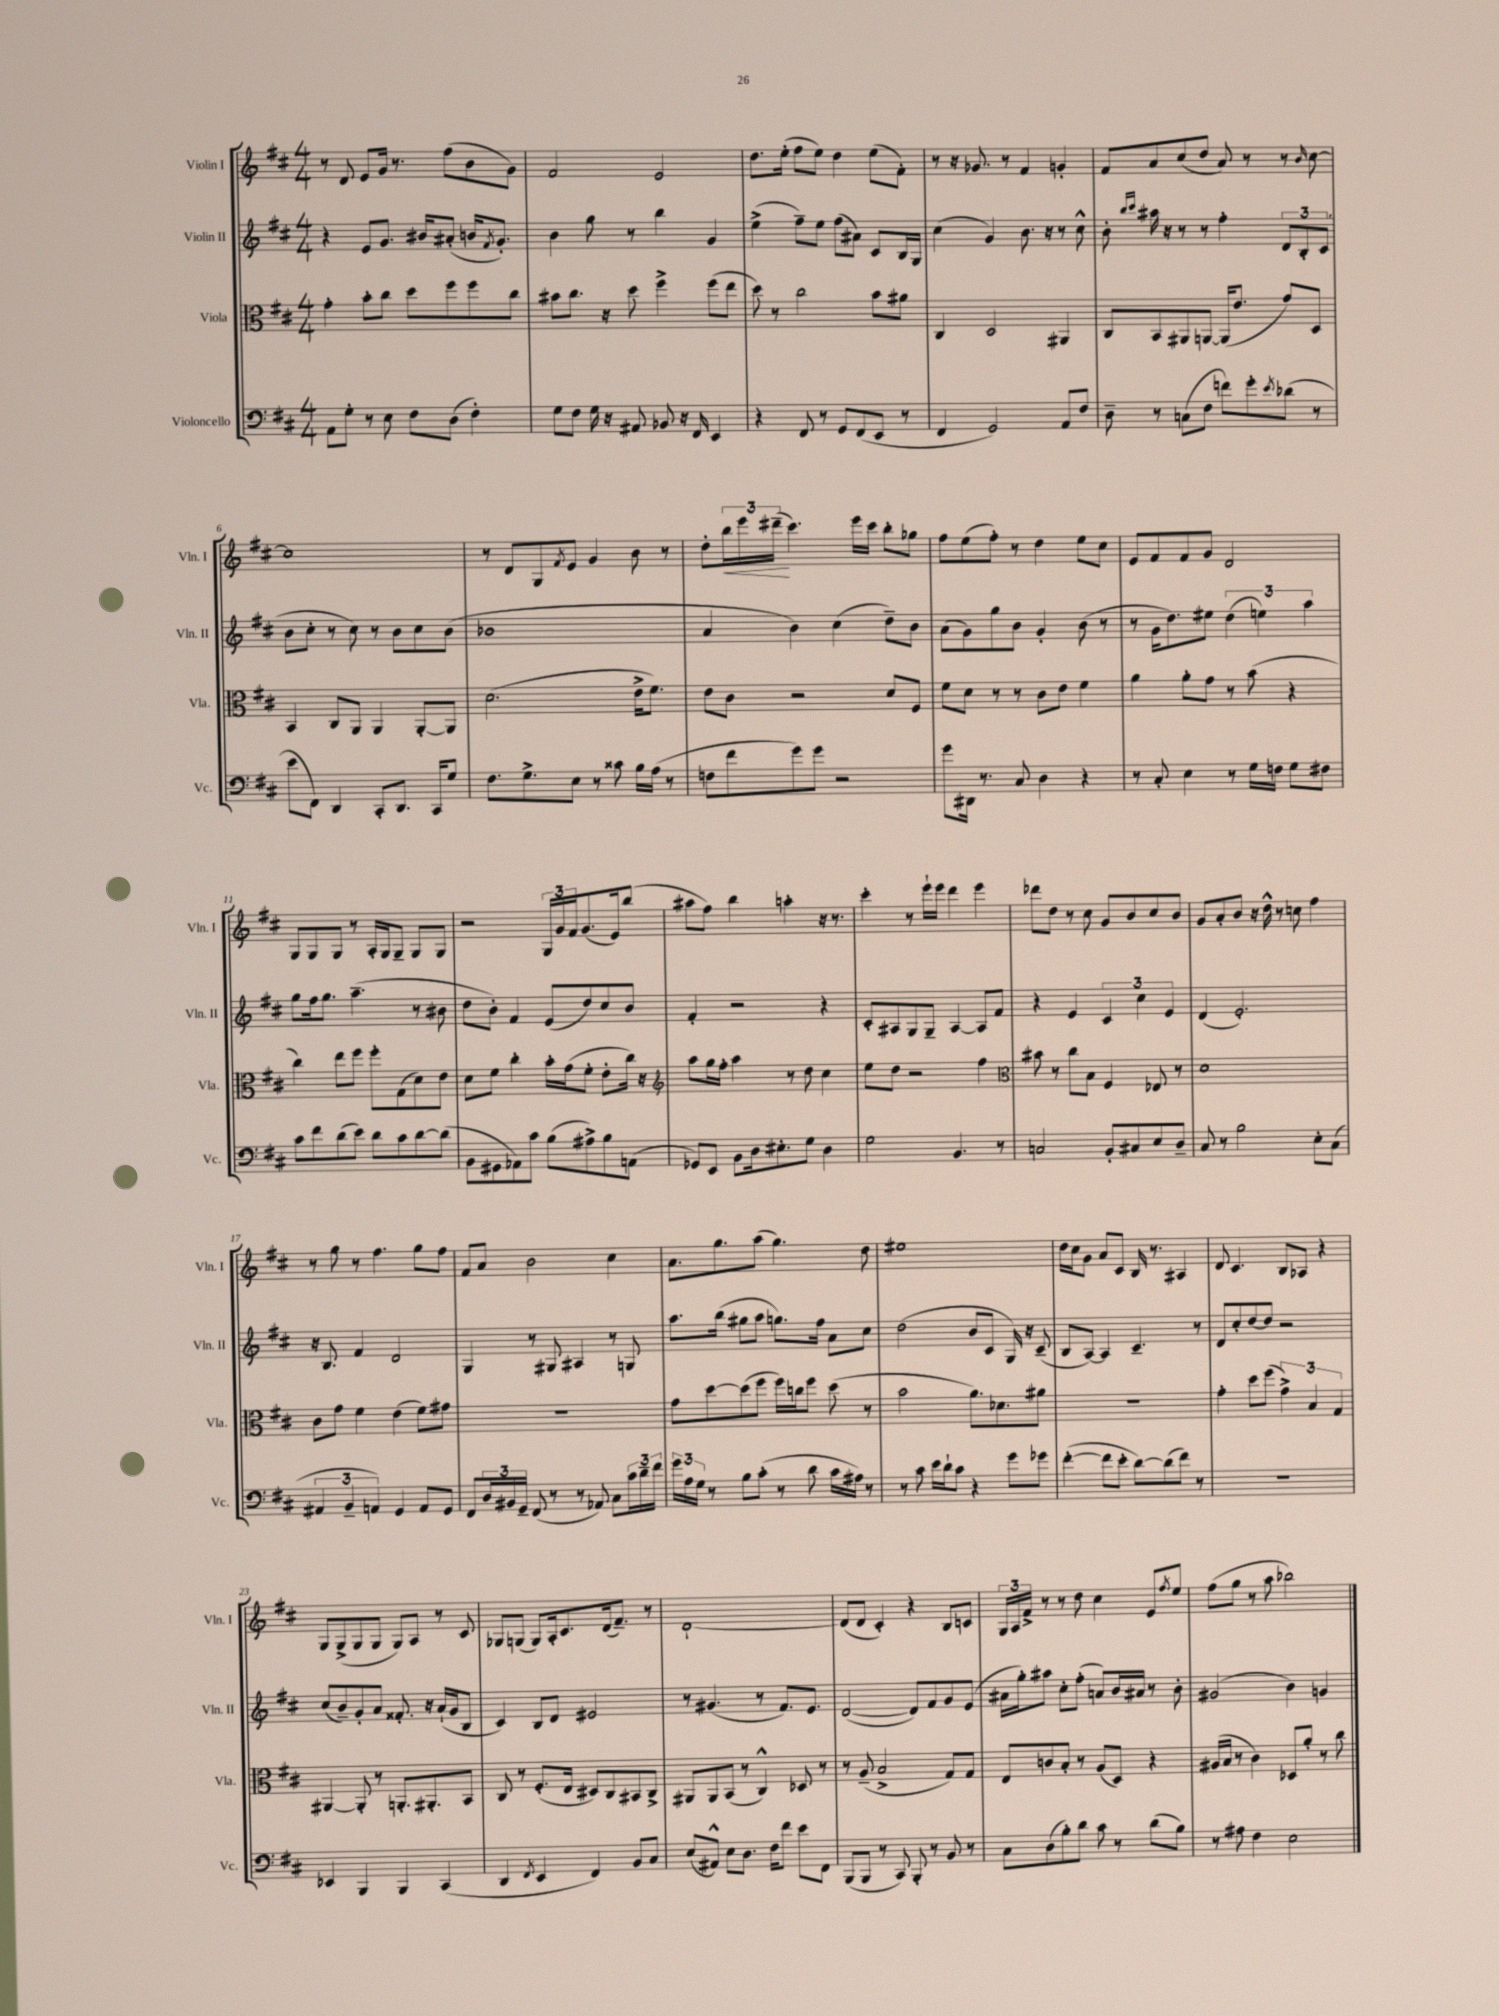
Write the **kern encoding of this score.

**kern	**kern	**kern	**kern
*staff4	*staff3	*staff2	*staff1
*clefF4	*clefC3	*clefG2	*clefG2
*k[f#c#]	*k[f#c#]	*k[f#c#]	*k[f#c#]
*M4/4	*M4/4	*M4/4	*M4/4
8AA\L	4g'\	4r	8r
8G'\J	.	.	8d/
8r	8b'\L	8e/L	8e/L
8E\	8cc#\J	8.g/J	16g/Jk
.	.	.	8.r
8F#\L	8dd\L	.	.
.	.	16b#/LK	.
(8D\J	8ff#\	(8a#'/J	(8ff#\L
4F#'\)	8ff#\	16b/LK	8b\
.	.	8qf#/	.
.	.	8.g'/J)	.
.	8cc#\J	.	8g\J)
=	=	=	=
8G\L	8b#\L	4b\	2f#/
8F#\J	8.cc#\J	.	.
16G\	.	8gg\	.
16r	16r	.	.
8AA#/	8dd\	8r	.
8BB-/	4ff#^\	4bb\	2e/
16r	.	.	.
16FF#/	.	.	.
4EE/	(8ff#\L	4g/	.
.	8ee\J	.	.
=	=	=	=
4r	8dd\)	(4ee^\	8.dd\L
.	8r	.	.
.	.	.	(16ee'\Jk
8FF#/	2cc#\	8ff#~\L)	8ff#\L
8r	.	8ee\J	8ee\J)
8GG/L	.	(8ff#\L	4dd\
(8FF#/	.	8a#\J)	.
8EE/J	8b\L	8c#/L	(8ee\L
8r	8a#\J	16B/L	8f#'\J)
.	.	16G/JJ	.
=	=	=	=
4FF#/	4C#/	(4cc#\	8r
.	.	.	16r
.	.	.	8.g-/
2GG/)	2D/	4g/)	.
.	.	.	8r
.	.	8.b\	4f#/
.	.	16r	.
8AA/L	4AA#/	8r	4g'/
8F#/J	.	8cc#^^\	.
=	=	=	=
8D~\	8C#/L	8b'\	8f#/L
.	.	16qqbb/LL	.
.	.	16qqccc#/JJ	.
8r	8BB/	16aa#\	8a/
.	.	16r	.
(8C\L	8AA#/	8r	(8cc#/
8F#\J	[8AA/J	8r	8dd/J
8f\L)	(16AA/]LK	4ff#'\	8a/)
.	8.e/J	.	.
8g'\	.	.	8r
8qe/	.	.	.
(8d-\J	8g/L)	12d/L	8r
.	.	12B'/	.
.	.	.	16qqb/
8r	8D/J	.	[8cc#\
.	.	(12c#/J	.
=	=	=	=
8e\L	4BB/	8b\L	1cc#]
8FF#\J)	.	8cc#'\J	.
4DD/	8C#/L	8r	.
.	8AA/J	8cc#\)	.
8CC#'/L	4AA/	8r	.
8.DD/J	.	8b\L	.
.	[8AA'/L	8cc#\	.
16CC#/LK	.	.	.
8G/J	8AA/]J	(8b\J	.
=	=	=	=
8.F#\L	(2.d\	1b-	8r
.	.	.	8d/L
8.G^\	.	.	.
.	.	.	8G/
.	.	.	8qf#/
8E\J	.	.	8e/J
8r	.	.	4g/
8c##\	.	.	.
16B\LL	16e^\LK	.	8b\
(16A\JJ	8.f#\J)	.	.
8r	.	.	8r
=	=	=	=
8F\L	8e\L	4a/	8dd'\L
8f#\	8c#\J	.	24bb\L
.	.	.	24eee\
.	.	.	(24ddd#~\JJ
8g\)	2r	4b\)	4.ccc#\)
8g\J	.	.	.
2r	.	(4cc#\	.
.	.	.	16eee\LL
.	.	.	16ccc#\JJ
.	8d/L	8dd~\L)	8bb'\L
.	8F#/J	8b\J	8gg-\J
=	=	=	=
8g\L	8f#\L	(8a\L	8ff#\L
16DD#\Jk	8d\J	8g\)	(8ee\
8.r	.	.	.
.	8r	8gg\	8ff#'\J)
8C#/	8r	8b\J	8r
4D\	8c#\L	4g'/	4dd\
.	8e\J	.	.
4r	4f#\	(8b\	8ee\L
.	.	8r	8cc#\J
=	=	=	=
8r	4a\	8r	8e/L
8C#'/	.	16g\LK	8f#/
.	.	8.dd\)	.
4E\	8a'\L	.	8f#/
.	8g\J	8ee#\J	8g/J
8r	8r	(6dd\	2d/
16G\LL	(8b\	.	.
.	.	6ee\)	.
16F\JJ	.	.	.
8G\L	4r	.	.
.	.	6aa\	.
8F#\J	.	.	.
=	=	=	=
8c#\L	4cc#\)	8gg\L	8G/L
8f#\	.	16ff#\k	8G/
.	.	8.gg\J	.
(8d\	8ee\L	.	8G/J
8e\J)	8ff#\J	(4.aa~\	8r
8d\L	8ff#'\L	.	16A'/LL
.	.	.	16G/J
8c#\	(8G\	.	8G~/J
[8d\	8d\)	8r	8G/L
(8d\]J	8e\J	8b#\	8G/J
=	=	=	=
8BB\L	8d\L	8dd\L	2r
8GG#\	8f#\J	8b'\J)	.
8AA-\)	4cc#'\	4f#/	.
8c#\J	.	.	.
(8B\L	16b'\LL	(8e/L	24G/LL
.	.	.	24g/
.	(16g\J	.	.
.	.	.	24f#/J
8A#^\)	8f#'\J	8dd/)	(8.g/
8B\	8e'\L	8cc#/	.
.	.	.	16e/k)
(8AA\J	16cc#\Jk)	8b/J	(8bb/J
.	16r	.	.
=	=	=	=
*	*clefG2	*	*
8GG-/L)	8aa\L	4f#'/	8aa#\L
8EE/J	16gg\L	.	8ff#\J)
.	16ff#'\JJ	.	.
8BB\L	4aa\	2r	4bb\
16D\k	.	.	.
8.E#'\	.	.	.
.	8r	.	4aa'\
8G\J	8dd\	.	.
4D\	4cc#\	4r	16r
.	.	.	8.r
=	=	=	=
2G\	8ee\L	8c#'/L	4ccc#'\
.	8dd\J	8A#/	.
.	2r	8G/	8r
.	.	8G~/J	16eee`\LL
.	.	.	16eee\JJ
4.BB/	.	[4A#/	4ddd\
.	4ff#\	8A#/]L	4eee\
8r	.	8f#/J	.
=	=	=	=
*	*clefC3	*	*
2C/	8b#\	4r	8ddd-\L
.	8r	.	8dd\J
.	8cc#\L	4e/	8r
.	8B\J	.	8cc#\
8BB'/L	4F#/	6c#/	8g/L
8C#/	.	.	8b/
.	.	6cc#\	.
8E/	8E-/	.	8cc#/
.	.	6e/	.
8D~/J	8r	.	8b/J
=	=	=	=
8C#/	1d	(4d/	8g/L
8r	.	.	8a'/
2B\	.	2.e'/)	8b/J
.	.	.	16r
.	.	.	16dd^^\
.	.	.	8r
.	.	.	8cc\
8E'\L	.	.	4ff#\
(8C#\J	.	.	.
=	=	=	=
6AA#/	8c#\L	16r	8r
.	.	8.B/	.
.	8g\J	.	8gg\
6BB~/	.	.	.
.	4f#\	4f#/	8r
6AA/)	.	.	.
.	.	.	4.ff#\
4GG/	(4e\	2d/	.
8AA/L	8f#\L)	.	8gg\L
8GG/J	8g#\J	.	8ff#\J
=	=	=	=
8FF#/L	1r	4G/	8f#/L
24D/L	.	.	8a/J
24BB#/	.	.	.
24GG~/JJ	.	.	.
(8FF#/	.	8r	2b\
8r	.	8G#/	.
8r	.	4A#/	.
8AA-/)	.	.	.
8C#\L	.	8r	4cc#\
24c#\L	.	8G/	.
24d~\	.	.	.
24f#\JJ	.	.	.
=	=	=	=
24g\LL	8g\L	8.aa\L	8.a\L
24A\	.	.	.
24G\JJ	.	.	.
8r	[8dd\	.	.
.	.	(16bb\Jk	8.gg\
8B\L	(8dd\]	8gg#\L	.
(8c#'\J	8ff#\J	8aa\J	(8aa\J
8r	16ff#\LL)	8.gg\L)	4.gg\)
.	16cc\J	.	.
8d\	8ff#\J	.	.
.	.	16ff#\Jk	.
16c#\LL	(8dd\	8a\L	.
16A#\JJ)	.	.	.
8r	8r	8cc#\J	8dd\
=	=	=	=
8r	2b\	(2dd\	1ee#
8c#\	.	.	.
16e\LL	.	.	.
16d`\J	.	.	.
8c#\J	.	.	.
4r	8.a\L)	8b/L	.
.	.	8c#/J	.
.	8.d-\	.	.
8g\L	.	16G/)	.
.	.	16r	.
8g-\J	8a#\J	(8c#~/	.
=	=	=	=
([4f#'\	1r	8B/L	16dd\LL
.	.	.	16cc#\J
.	.	[8A/J)	8g\J
8f#\]L	.	4A/]	8a/L
8e'\J	.	.	8c#/J
[8d\L)	.	4.c#~/	16B/
.	.	.	8.r
(8d\]	.	.	.
8f#\J)	.	.	4A#/
8r	.	8r	.
=	=	=	=
1r	4g'\	8d/L	8d/
.	.	8cc#'/	4.c#/
.	8dd\L	[8dd/	.
.	(8ff#\J	8dd/]J	.
.	6g^\)	2r	8B/L
.	.	.	8A-/J
.	6B/	.	.
.	.	.	4r
.	6G/	.	.
=	=	=	=
4EE-/	[4AA#/	(8cc#/L	8G/L
.	.	8b~/)	(8G^/
4BBB/	8AA#'/]	8g'/	8G/
.	8r	8a/J	8G/J
4BBB/	8.AA'/L	8.f##'/	8G/L)
.	.	.	8A/J
.	8.AA#'/	16r	.
(4CC#/	.	(16a`/LL	8r
.	.	16g/J	.
.	8BB/J	8B/J	8c#/
=	=	=	=
4DD/	8C#/	4c#/)	8G-/L
.	8r	.	(8G/J
8qFF#/	.	.	.
4EE/	(8.F#'/L	8B/L	8G/L)
.	.	8d/J	16A'/k
.	16E/Jk	.	8.c#/
4FF#/)	8D#/L)	2e#/	.
.	8C#/	.	(16d/k
.	.	.	8.f#~/J)
8BB/L	8BB#/	.	.
8C#/J	8C#^/J	.	8r
=	=	=	=
(8E/L	8AA#/L	8r	[1d`
8AA#^^/J)	8AA#/	(4.g#/	.
8E\L	(8BB/J	.	.
8.D\J	8r	.	.
.	4C#^^/)	8r	.
16F#\LK	.	.	.
8f#\J	.	8.f#/L)	.
8e\L	8D-/	.	.
.	.	8.e/J	.
8FF#\J	8r	.	.
=	=	=	=
(8BBB/L	8r	([2d/	(8d/]L
8BBB/J	(8A~/	.	8d/J
8r	2B^/	.	4c#'/)
8CC#/)	.	.	.
8BBB'/	.	8d/]L)	4r
8r	.	8f#/	.
8BB/	8G/L)	8g/	8B/L
8r	8G/J	(8e/J	8c/J
=	=	=	=
8C#\L	8E/L	16a#\LL	24G/LL
.	.	.	24A/
.	.	16gg'\J)	.
.	.	.	24f#^/JJ
(8D\	8c/	8aa#\J	8r
8B'\)	8B'/J	8cc#'\L	8r
8d\J	8r	(8ff#'\J	8dd\
8c#\	(8A/L	8a/L)	4cc#\
8r	8D/J)	16b/L	.
.	.	16a#/JJ	.
(8d\L	4r	8r	8e/L
.	.	.	8qff#/
8B\J)	.	8b'\	8ee/J
=	=	=	=
8r	(16A#/LL	(2g#/	(8ff#\L
.	16B/JJ	.	.
8A#\	8r	.	8gg\J
4F#\	4c#\)	.	8r
.	.	.	8aa\
2E\	8D-/L	4b\)	2bb-\)
.	8a'/J	.	.
.	8r	4g/	.
.	8cc#\	.	.
==	==	==	==
*-	*-	*-	*-
